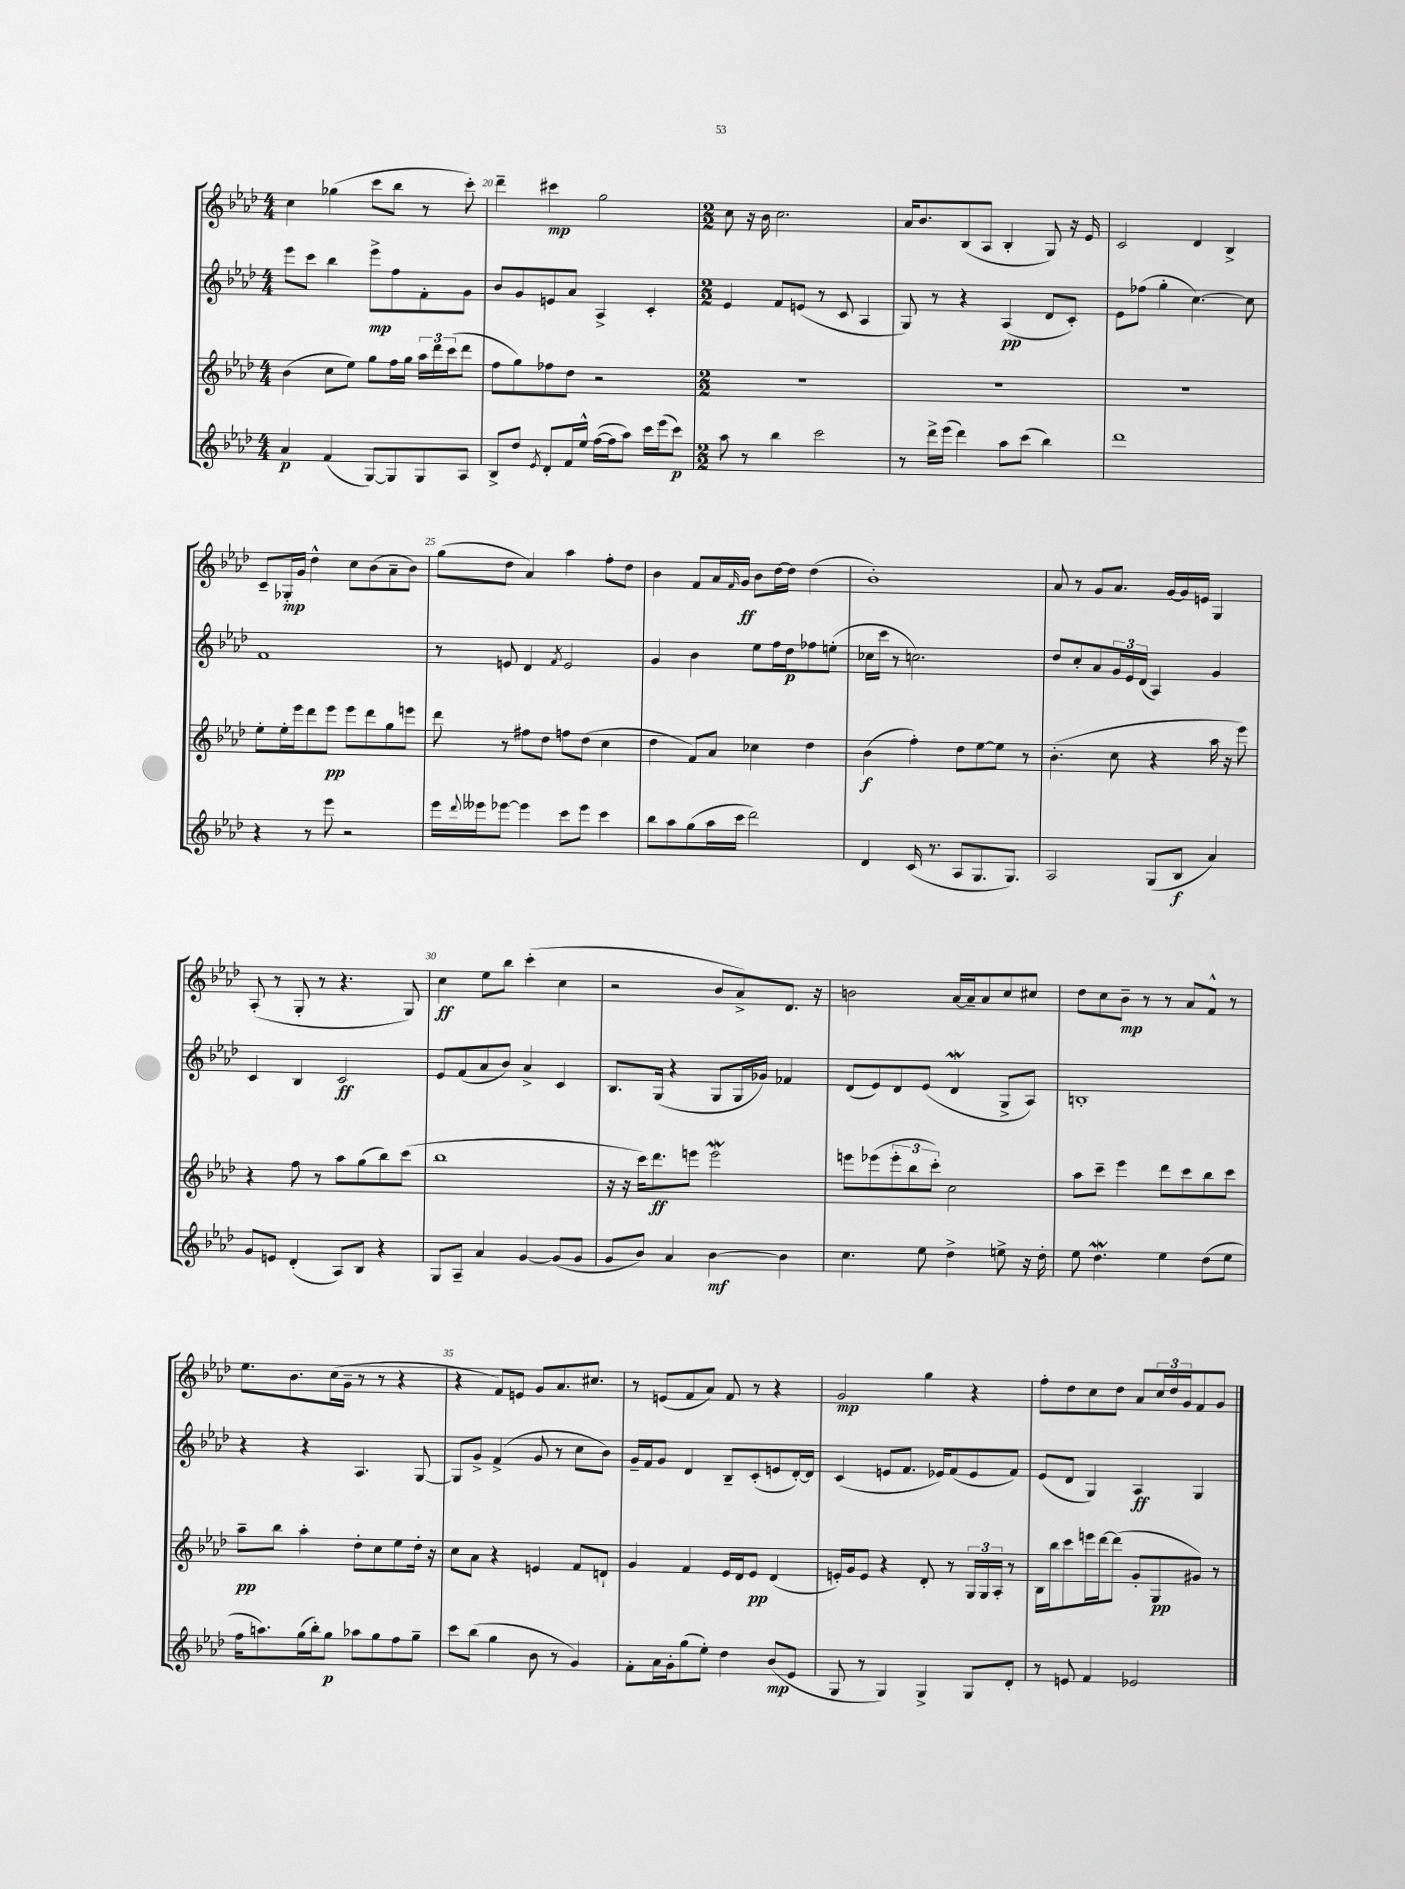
<<
\new StaffGroup <<
\new Staff = "s0" {
    \clef treble \key aes \major \numericTimeSignature \time 4/4
    c''4 ges''4( c'''8 bes''8 r8 c'''8-.) |
    des'''4-- cis'''4\mp g''2 |
    \numericTimeSignature \time 2/2 c''8 r16 bes'16 c''2. |
    aes'16 bes'8. bes8( aes8 bes4-. g8) r16 ees'16 |
    c'2 des'4 bes4-> |
    c'8-- ges16-.\mp g'16 des''4-^ c''8 bes'8( aes'8-- bes'8) |
    g''8( des''8 aes'4) aes''4 f''8-. des''8 |
    bes'4 f'8 aes'16 \grace { f'16 } g'16\ff bes'8 des''16~ des''16 des''4( |
    bes'1-.) |
    aes'8 r8 g'8 aes'8. g'16~ g'16 e'16 g4 |
    aes8-.( r8 g8-. r8 r4. g8) |
    c''4\ff ees''8 bes''8 c'''4-.( c''4 |
    r2 bes'8 aes'8->) des'8. r16 |
    b'2 aes'16~ aes'16-- aes'8 c''8 cis''8 |
    des''8 c''8 bes'8--\mp r8 r8 aes'8 f'8-^ r8 |
    ees''8. bes'8. c''16( g'16-- r8 r8 r4 |
    r4 f'8) e'8 g'8 aes'8. cis''8. |
    r8 e'8( f'8 aes'8) f'8 r8 r4 |
    g'2\mp g''4 r4 |
    f''8-. des''8 c''8 des''8 aes'8 \tuplet 3/2 { c''16 des''16 g'16 } f'8 g'8 \bar "|." |
}
\new Staff = "s1" {
    \clef treble \key aes \major \numericTimeSignature \time 4/4
    ees'''8 c'''8 bes''4 ees'''8->\mp f''8 f'8-. g'8 |
    bes'8 g'8 e'8 aes'8 aes4-> c'4-. |
    \numericTimeSignature \time 2/2 ees'4 f'8 e'8( r8 c'8 aes4 |
    g8) r8 r4 aes4\pp( des'8 c'8-.) |
    ees'8 fes''8( g''4-. c''4.~) c''8 |
    f'1 |
    r8 e'8 des'4 \acciaccatura { f'8 } e'2 |
    g'4 bes'4 ees''8 f''16 des''16\p fes''8 e''8-.( |
    ces''16 c'''16 r8 c''2.) |
    des''8 c''8-. aes'8 \tuplet 3/2 { g'16 ees'16 des'16( } aes4) g'4 |
    c'4 bes4 c'2\ff |
    ees'8 f'8( aes'8 bes'8) aes'4-> c'4 |
    bes8. g16( r4 g8 g16 ges'16) fes'4 |
    des'8( ees'8) des'8 ees'8( des'4\mordent g8-> aes8) |
    b1-. |
    r4 r4 aes4. g8~ |
    g8 g'8-> f'4->( g'8 r8 c''8 bes'8) |
    g'16-- f'16 g'8 des'4 bes8-- c'8-.( e'8 des'16~-.) des'16 |
    c'4( e'8 f'8. ees'16) f'8( ees'8 f'8) |
    ees'8( des'8 g4) aes4\ff g4 \bar "|." |
}
\new Staff = "s2" {
    \clef treble \key aes \major \numericTimeSignature \time 4/4
    bes'4( c''8 ees''8) g''8 f''16 g''16 \tuplet 3/2 { aes''16 des'''16 c'''16( } des'''8 |
    f''8 g''8) fes''8 des''8 r2 |
    \numericTimeSignature \time 2/2 R1 |
    R1 |
    R1 |
    ees''8-. ees''16-. ees'''16 des'''8 ees'''8\pp ees'''8 des'''8 g''8 e'''8 |
    des'''8 r8 fis''8 des''8 f''8 des''8( c''4 |
    des''4 f'8) aes'8 ces''4 des''4 |
    bes'4\f( f''4-.) des''8 ees''8~ ees''8 r8 |
    bes'4.-.( c''8 r4 aes''16 r16 ees'''8) |
    r4 f''8 r8 aes''8 g''8( bes''8) c'''8( |
    bes''1 |
    r16 r16 c'''16) des'''8.\ff e'''8 e'''2\mordent |
    e'''8 ees'''8( \tuplet 3/2 { ees'''8-. bes''8 c'''8-.) } c''2 |
    aes''8 c'''8-- ees'''4 des'''8 c'''8 bes''8 c'''8 |
    aes''8--\pp bes''8 aes''4-. des''8-. c''8 ees''8 des''16-. r16 |
    c''8 aes'8 r4 e'4 f'8 d'8-! |
    g'4 f'4 ees'16 des'16 ees'8\pp des'4( |
    e'16-.) g'16 e'8 r4 des'8-. r8 \tuplet 3/2 { g16 g16 aes16-. } r8 |
    bes16 bes''16 c'''8 e'''16 des'''16~ des'''8( g'8-. g8\pp gis'8) r8 \bar "|." |
}
\new Staff = "s3" {
    \clef treble \key aes \major \numericTimeSignature \time 4/4
    aes'4\p f'4( g8~) g8 g8 aes8 |
    bes8-> des''8 \acciaccatura { ees'8 } des'8-. f'16 ees''16-^ f''16~( f''16 aes''8) c'''16 ees'''16( c'''8\p) |
    \numericTimeSignature \time 2/2 aes''8 r8 bes''4 c'''2 |
    r8 des'''16-> ees'''16( des'''4) aes''8 c'''8( bes''4) |
    des'''1 |
    r4 r8 ees'''8 r2 |
    ees'''16 \appoggiatura { des'''8 } eeses'''16 ees'''8~ ees'''4 c'''8 ees'''8 c'''4 |
    bes''8 aes''8 g''8( aes''16 c'''16 des'''2) |
    des'4 c'16( r8. aes8 g8. g8.) |
    aes2 g8( bes8\f aes'4) |
    g'8 e'8 des'4-.( aes8) bes8 r4 |
    g8 aes8-- aes'4 g'4~ g'8( g'8 |
    g'8 bes'8) aes'4 bes'4~\mf bes'4 |
    c''4. ees''8 des''4-> e''8-> r16 des''16-. |
    ees''8 des''4.\mordent ees''4 des''8( ees''8 |
    f''16 a''8.) g''16( bes''16-.) g''8\p aes''8 g''8 f''8 g''8-- |
    c'''8 bes''8( g''4 bes'8 r8 g'4) |
    f'8-. aes'16 g'16-. g''8( ees''8-.) des''4 bes'8\mp( ees'8 |
    g8 r8 g4) g4-> g8 des'8-. |
    r8 e'8 f'4 ees'2 \bar "|." |
}
>>
>>
\layout { \context { \Score currentBarNumber = #19 \override BarNumber.break-visibility = ##(#f #t #t) barNumberVisibility = #(every-nth-bar-number-visible 5) } }
